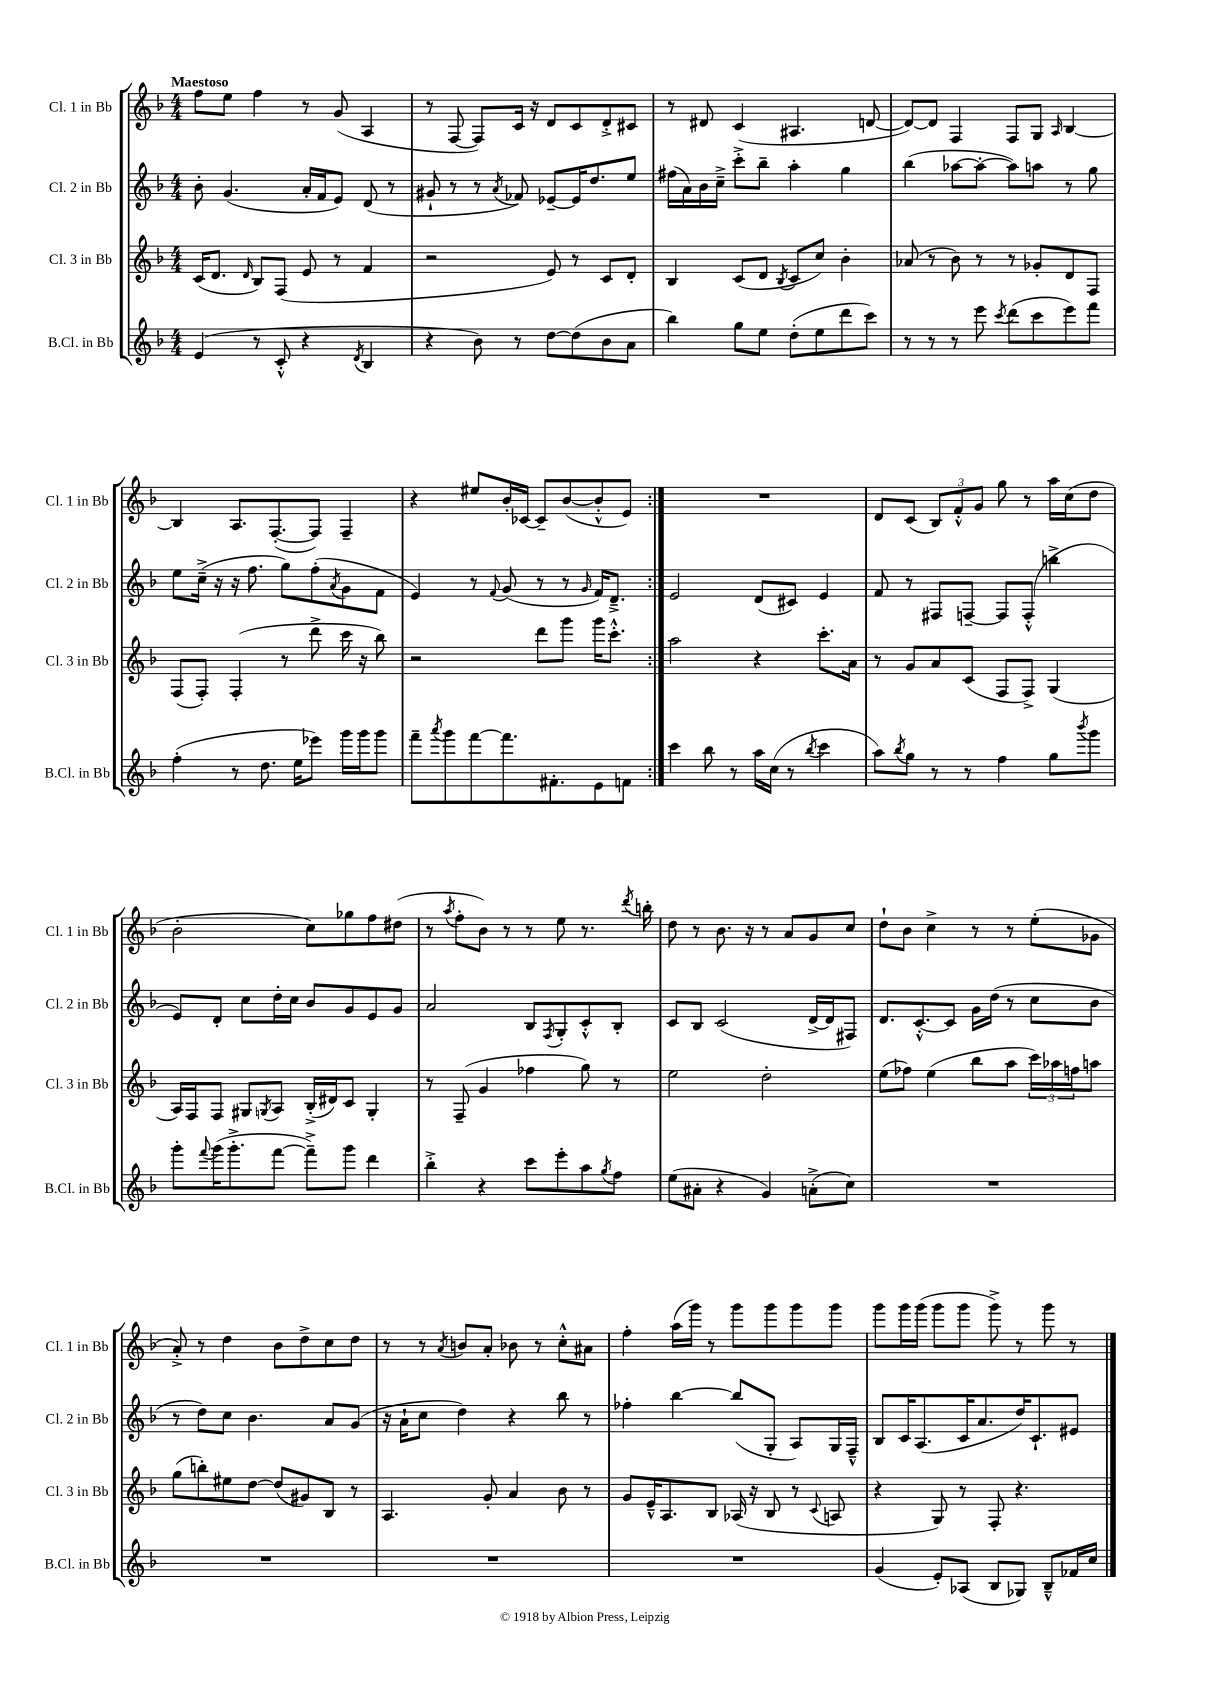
<<
\new StaffGroup <<
\new Staff = "s0" \with { instrumentName = "Cl. 1 in Bb" shortInstrumentName = "Cl. 1 in Bb" } {
    \clef treble \key f \major \numericTimeSignature \time 4/4 \tempo "Maestoso"
    \repeat volta 2 { f''8 e''8 f''4 r8 g'8( a4 |
    r8 f8~ f8) c'16 r16 d'8 c'8 d'8-.-> cis'8 |
    r8 dis'8 c'4( ais4. d'8~ |
    d'8~) d'8 f4 f8 g8 \grace { a16 } bes4~ |
    bes4 a8. f8.~-.( f8) f4-- |
    r4 eis''8 bes'16-. ces'16~ ces'8-- bes'8~( bes'8-.-^ e'8) | }
    R1 |
    d'8 c'8( \tuplet 3/2 { bes8) f'8-.-^ g'8 } g''8 r8 a''16 c''16( d''8 |
    bes'2-. c''8) ges''8 f''8 dis''8( |
    r8 \acciaccatura { a''8 } f''8-. bes'8) r8 r8 e''8 r8. \acciaccatura { d'''8 } b''16-. |
    d''8 r8 bes'8. r16 r8 a'8 g'8 c''8 |
    d''8-! bes'8 c''4-> r8 r8 e''8-.( ges'8 |
    a'8-.->) r8 d''4 bes'8 d''8-> c''8 d''8 |
    r8 r8 \acciaccatura { a'8 } b'8 a'8-. bes'8 r8 c''8-.-^ ais'8 |
    f''4-. a''16( g'''16) r8 g'''8 g'''8 g'''8 g'''8 |
    g'''8 g'''16 g'''16( g'''8 g'''8 g'''8->) r8 g'''8 r8 \bar "|." |
}
\new Staff = "s1" \with { instrumentName = "Cl. 2 in Bb" shortInstrumentName = "Cl. 2 in Bb" } {
    \clef treble \key f \major \numericTimeSignature \time 4/4
    \repeat volta 2 { bes'8-. g'4.( a'16-. f'16 e'8) d'8( r8 |
    gis'8-! r8 r8 \acciaccatura { a'8 } fes'8) ees'8~-- ees'16 d''8. e''8 |
    fis''16( a'16) bes'16 c''16---> c'''8-.-> bes''8-- a''4-. g''4 |
    bes''4( aes''8~ aes''8~-. aes''8) a''8 r8 g''8 |
    e''8 c''16--->( r16 r16 f''8. g''8) f''8-.( \acciaccatura { a'8 } g'8 f'8 |
    e'4) r8 \appoggiatura { f'8 } g'8( r8 r8 \grace { g'16 } f'16) d'8.---> | }
    e'2 d'8( cis'8) e'4 |
    f'8 r8 fis8 f8~-- f8 f8-.-^( b''4-> |
    e'8) d'8-. c''8 d''16-. c''16 bes'8 g'8 e'8 g'8 |
    a'2 bes8 \acciaccatura { f8 } g8-. c'8-.-^ bes8-. |
    c'8 bes8 c'2( d'16~-> d'16 fis8) |
    d'8. c'8.~-.-^ c'8 g'16 d''16( r8 c''8 bes'8 |
    r8 d''8) c''8 bes'4. a'8 g'8( |
    r16 a'16-! c''8 d''4) r4 bes''8 r8 |
    fes''4-. bes''4~ bes''8( g8-. a8) g16 f16---^ |
    bes8 c'16 a8.( c'16 a'8. d''16) c'8.-! eis'8 \bar "|." |
}
\new Staff = "s2" \with { instrumentName = "Cl. 3 in Bb" shortInstrumentName = "Cl. 3 in Bb" } {
    \clef treble \key f \major \numericTimeSignature \time 4/4
    \repeat volta 2 { c'16( d'8. \grace { d'16 } bes8) f8( e'8 r8 f'4 |
    r2 e'8) r8 c'8 d'8-. |
    bes4 c'8( d'8 \acciaccatura { bes8 } c'8 c''8) bes'4-. |
    aes'8( r8 bes'8) r8 r8 ges'8-. d'8 f8 |
    f8( f8-.) f4-.( r8 d'''8-> c'''16 r16 bes''8) |
    r2 d'''8 g'''8 g'''16 c'''8.-.-^ | }
    a''2 r4 c'''8.-. a'16 |
    r8 g'8 a'8 c'8( f8 f8->) g4( |
    a16) f16 f8 gis8 \acciaccatura { g8 } a8 bes16-.->( dis'16) c'8 g4-. |
    r8 f8--( g'4 fes''4 g''8) r8 |
    e''2 d''2-. |
    e''8( fes''8) e''4( bes''8 a''8 \tuplet 3/2 { c'''16) aes''16 f''16 } a''8 |
    g''8( b''8-.) eis''8 d''8~ d''8( gis'8) bes8 r8 |
    a4. g'8-. a'4 bes'8 r8 |
    g'8 e'16---^ a8. bes8 aes16( r16 bes8 r8 \appoggiatura { c'8 } a8 |
    r4 g8) r8 f8-. r4. \bar "|." |
}
\new Staff = "s3" \with { instrumentName = "B.Cl. in Bb" shortInstrumentName = "B.Cl. in Bb" } {
    \clef treble \key f \major \numericTimeSignature \time 4/4
    \repeat volta 2 { e'4( r8 c'8-.-^ r4 \acciaccatura { d'8 } bes4 |
    r4 bes'8) r8 d''8~ d''8( bes'8 a'8 |
    bes''4) g''8 e''8 d''8-.( e''8 d'''8 c'''8) |
    r8 r8 r8 e'''8 \acciaccatura { c'''8 } d'''8( c'''8 e'''8) f'''8 |
    f''4-.( r8 d''8. e''16 ees'''8) g'''16 g'''16 g'''8 |
    f'''8-- \acciaccatura { a'''8 } g'''8 f'''8~ f'''8. fis'8.-. e'8 f'8 | }
    c'''4 bes''8 r8 a''16 c''16( r8 \acciaccatura { bes''8 } c'''4 |
    a''8) \acciaccatura { bes''8 } g''8 r8 r8 f''4 g''8 \acciaccatura { bes'''8 } g'''8 |
    g'''8-. \appoggiatura { f'''8 } g'''16( g'''8.-.-> f'''8~ f'''8--->) g'''8 d'''4 |
    bes''4-.-> r4 c'''8 e'''8-. a''8 \acciaccatura { g''8 } f''8 |
    e''8( ais'8-. r4 g'4) a'8-.->( c''8) |
    R1 |
    R1 |
    R1 |
    R1 |
    g'4( e'8-.) aes8( bes8 ges8) bes8---^ fes'16 c''16 \bar "|." |
}
>>
>>
\layout { \context { \Score \remove "Bar_number_engraver" } }
